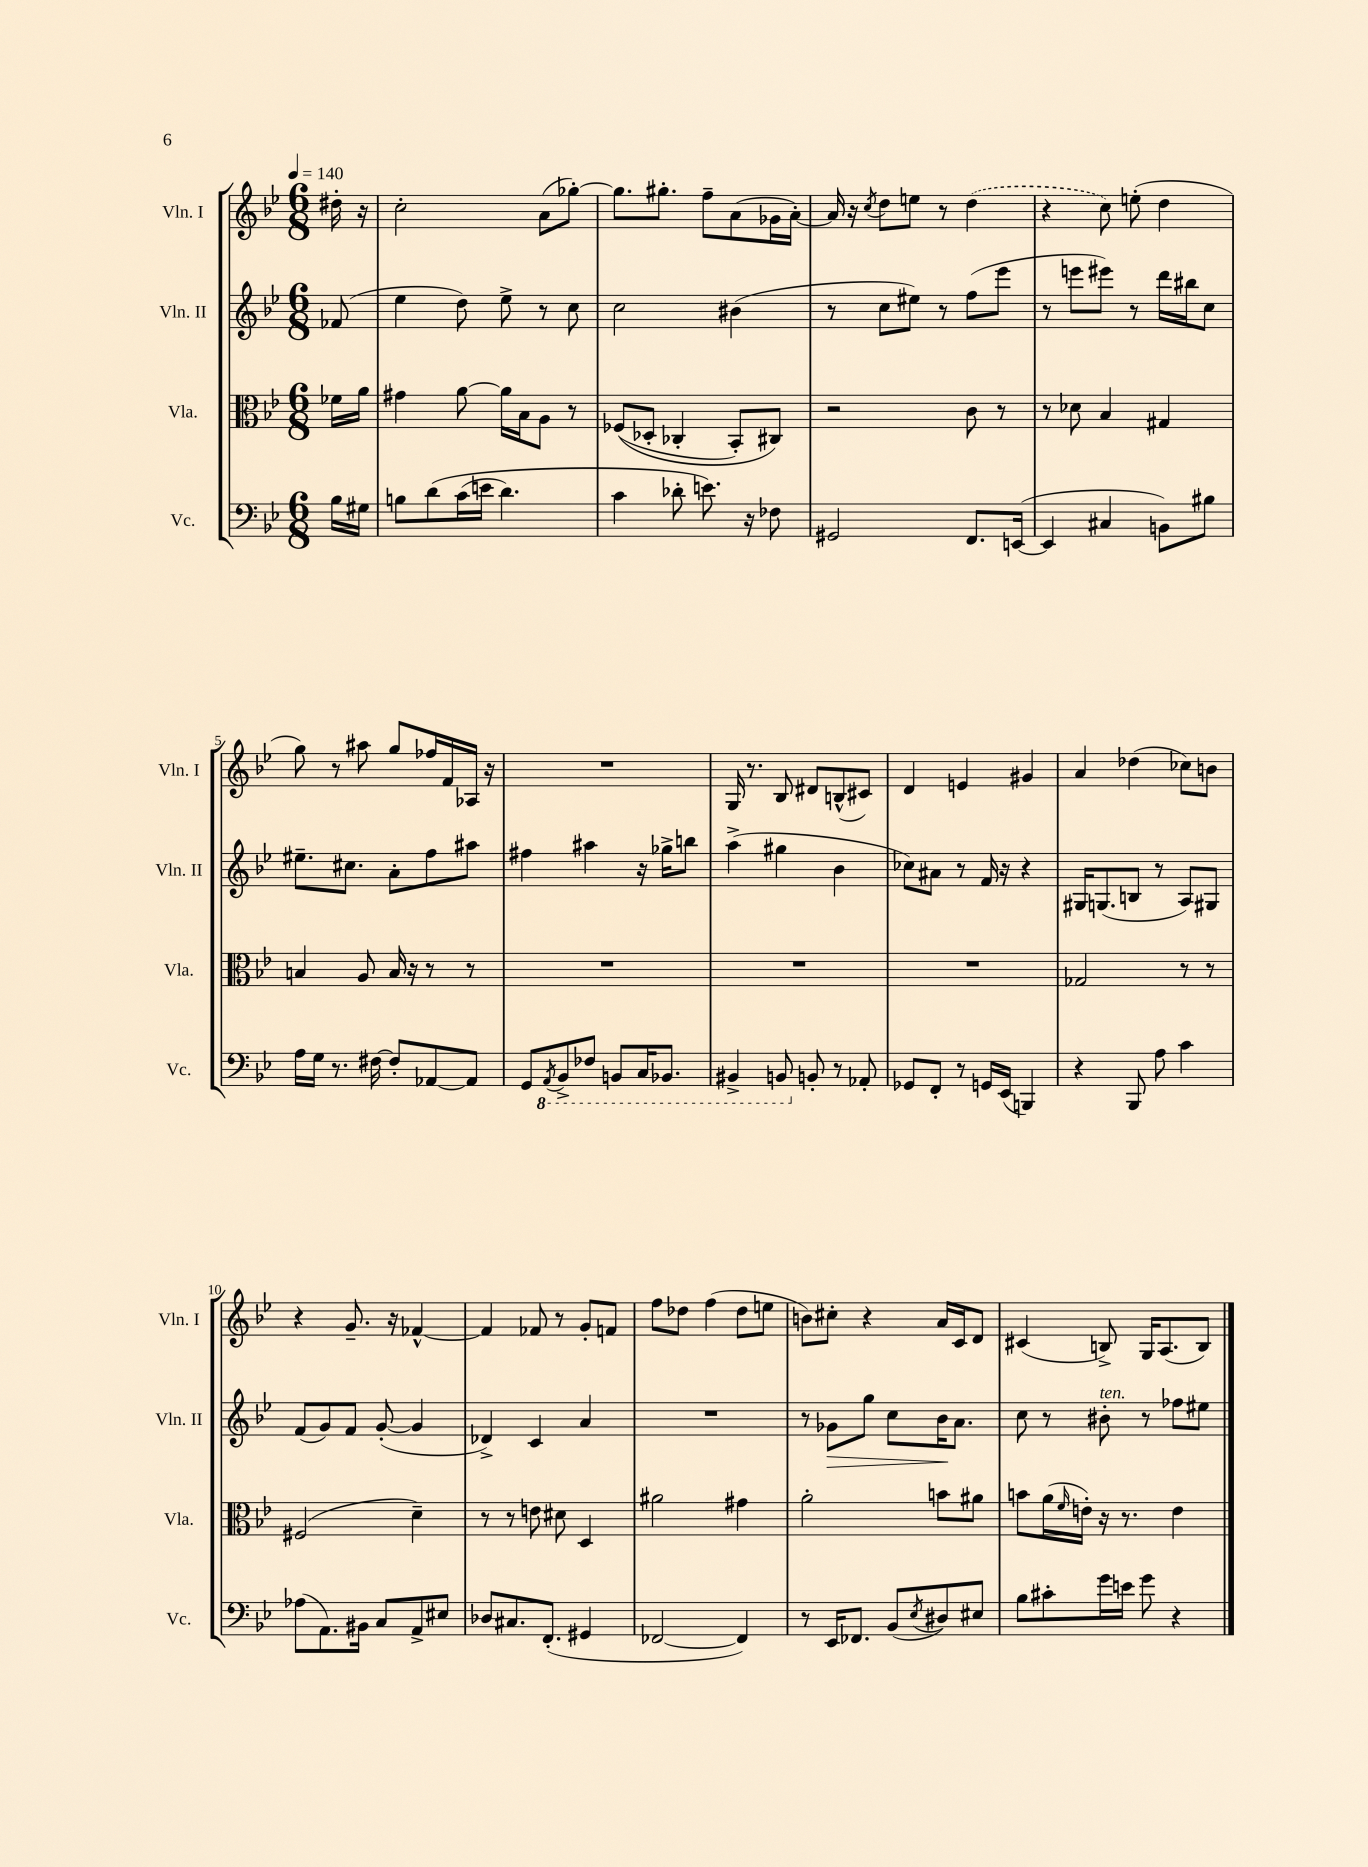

**kern	**kern	**kern	**kern
*staff4	*staff3	*staff2	*staff1
*clefF4	*clefC3	*clefG2	*clefG2
*k[b-e-]	*k[b-e-]	*k[b-e-]	*k[b-e-]
*M6/8	*M6/8	*M6/8	*M6/8
*MM140	*MM140	*MM140	*MM140
16B-\LL	16f-\LL	(8f-/	16dd#'\
16G#\JJ	16a\JJ	.	16r
=	=	=	=
8B\L	4g#\	4ee-\	2cc'\
&(8d\	.	.	.
(16c\L	[8a\	8dd\)	.
16e\JJ	.	.	.
4.d\)	16a\]LL	8ee-^\	.
.	16B-\J	.	.
.	8A\J	8r	(8a\L
.	8r	8cc\	[8gg-'\J)
=	=	=	=
4c\	&((8F-/L	2cc\	8.gg-\]L
.	8D-'/J	.	.
.	.	.	8.gg#'\J
8d-'\	4C-'/	.	.
8.e\&)	.	.	8ff~\L
.	8BB-'/L)	(4b#\	(8a\
16r	.	.	.
8F-\	8C#/J&)	.	16g-\L
.	.	.	[16a'\JJ)
=	=	=	=
2GG#/	2r	8r	16a/]
.	.	.	16r
.	.	.	8qcc/
.	.	8cc\L	8dd\L
.	.	8ee#\J)	8ee\J
.	.	8r	8r
8.FF/L	8c\	(8ff\L	(4dd\
.	8r	8eee-\J	.
([16EE/Jk	.	.	.
=	=	=	=
4EE/]	8r	8r	4r
.	8d-\	8eee\L	.
4C#/	4B-/	8eee#\J)	8cc\)
.	.	8r	(8ee'\
8BB\L)	4G#/	16ddd\LL	4dd\
.	.	16bb#\J	.
8B#\J	.	8cc\J	.
=	=	=	=
16A\LL	4B/	8.ee#~\L	8gg\)
16G\JJ	.	.	.
8.r	.	.	8r
.	.	8.cc#\J	.
.	8A/	.	8aa#\
[16F#\	.	.	.
8F#'/]L	16B/	8a'\L	8gg/L
.	16r	.	.
[8AA-/	8r	8ff\	16ff-/L
.	.	.	16f/
8AA-/]J	8r	8aa#\J	16A-/JJ
.	.	.	16r
=	=	=	=
8GG/L	2.r	4ff#\	2.r
8qAAA/	.	.	.
8BBB-^/	.	.	.
8FF-/J	.	4aa#\	.
8BBB/L	.	.	.
16CC/K	.	16r	.
8.BBB-/J	.	16gg-^\LK	.
.	.	8bb\J	.
=	=	=	=
4BBB#^/	2.r	(4aa^\	16G/
.	.	.	8.r
8BBB/	.	4gg#\	8B-/
8BB'/	.	.	8d#/L
8r	.	4b-\	(8B^^/
8AA-'/	.	.	8c#/J)
=	=	=	=
8GG-/L	2.r	8cc-\L)	4d/
8FF'/J	.	8a#\J	.
8r	.	8r	4e/
16GG/LL	.	16f/	.
(16EE-/JJ	.	16r	.
4BBB/)	.	4r	4g#/
=	=	=	=
4r	2G-/	16G#/LK	4a/
.	.	(8.G/	.
8BBB-/	.	8B/J	(4dd-\
8A\	.	8r	.
4c\	8r	8A/L)	8cc-\L)
.	8r	8G#/J	8b\J
=	=	=	=
(8A-\L	(2F#/	(8f/L	4r
8.AA\)	.	8g/)	.
.	.	8f/J	8.g~/
16BB#\Jk	.	.	.
8C/L	.	([8g'/	.
.	.	.	16r
8AA^/	4d~\)	4g/]	[4f-^^/
8E#/J	.	.	.
=	=	=	=
8D-/L	8r	4d-^/)	4f-/]
8.C#/	8r	.	.
.	8e\	4c/	8f-/
(8.FF'/J	.	.	.
.	8d#\	.	8r
4GG#/	4D/	4a/	8g'/L
.	.	.	8f/J
=	=	=	=
[2FF-/	2a#\	2.r	8ff\L
.	.	.	8dd-\J
.	.	.	(4ff\
4FF-/])	4g#\	.	8dd-\L
.	.	.	8ee\J
=	=	=	=
8r	2a'\	8r	8b\L)
16EE-/LK	.	8g-\L	8cc#'\J
8.FF-/J	.	.	.
.	.	8gg\J	4r
(8BB-/L	.	8cc\L	.
8qE-/	.	.	.
8D#/)	8b\L	16b-\K	16a/LL
.	.	8.a\J	16c/J
8E#/J	8a#\J	.	8d/J
=	=	=	=
8B-\L	8b\L	8cc\	(4c#/
8c#'\	(16a\L	8r	.
.	16qqf/	.	.
.	16e'\JJ)	.	.
16g\L	16r	8b#'\	8B^/)
16e\JJ	8.r	.	.
8g\	.	8r	16G/LK
.	.	.	(8.A/
4r	4e\	8ff-\L	.
.	.	8ee#\J	8B/J)
==	==	==	==
*-	*-	*-	*-
